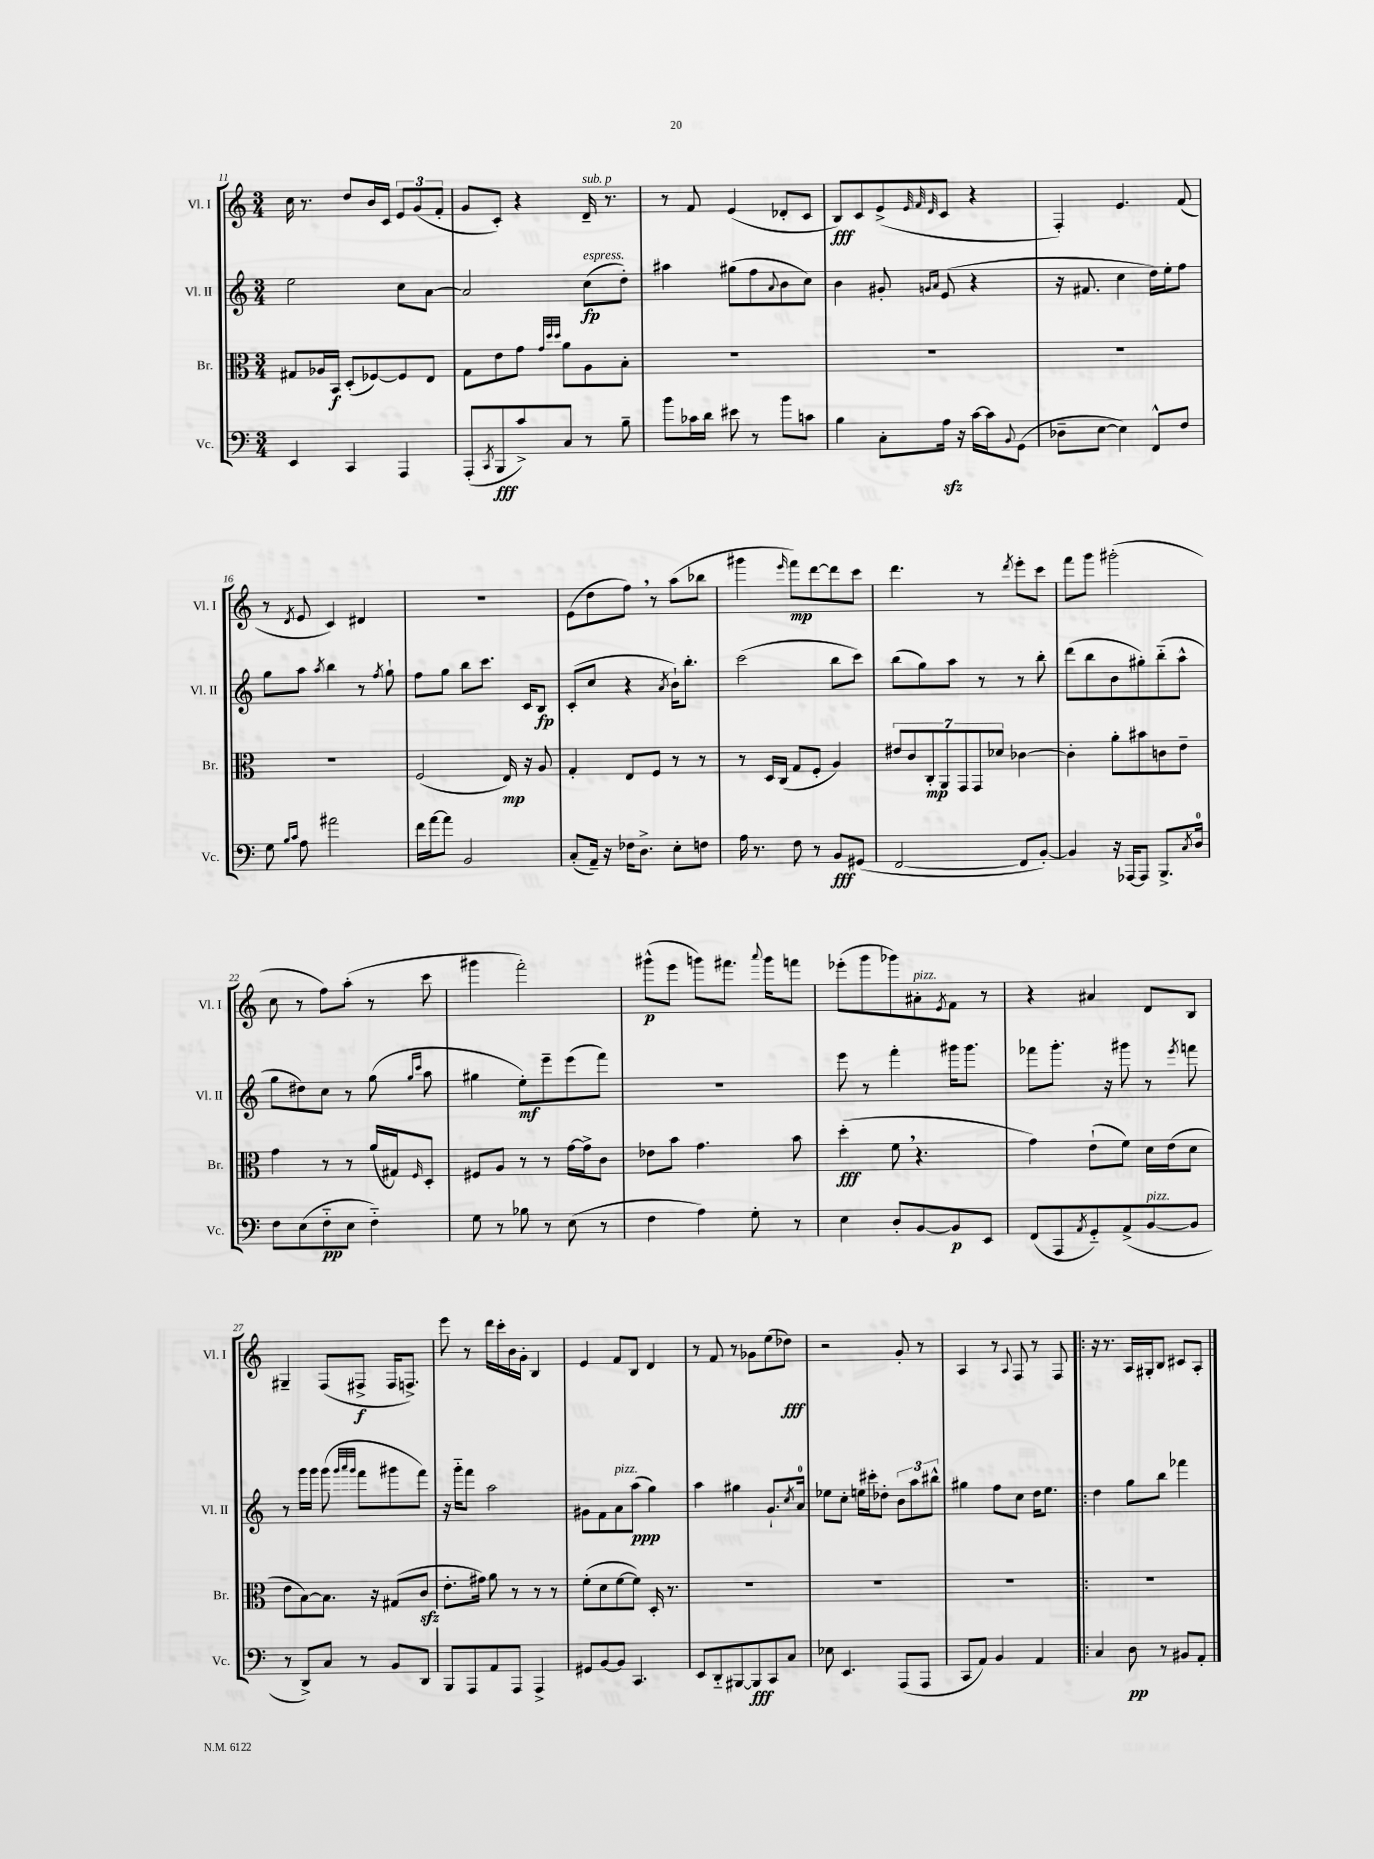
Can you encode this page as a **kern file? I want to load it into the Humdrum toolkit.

**kern	**kern	**kern	**kern
*staff4	*staff3	*staff2	*staff1
*clefF4	*clefC3	*clefG2	*clefG2
*k[]	*k[]	*k[]	*k[]
*M3/4	*M3/4	*M3/4	*M3/4
4EE	8G#	2ee	16cc
.	.	.	8.r
.	16A-	.	.
.	16BB	.	.
4CC	(8D'	.	8dd
.	[8F-)	.	16b
.	.	.	16c
4AAA	8F-]	8cc	12e
.	.	.	(12g
.	8E	[8a	.
.	.	.	12f'
=	=	=	=
(8AAA'	8G	2a]	8g
8qCC	.	.	.
8BBB	8e	.	8c')
8c^)	8g	.	4r
.	32qqg	.	.
.	32qqdd	.	.
.	32qqdd	.	.
8C	8a	.	.
8r	8A	(8cc	16d~
.	.	.	8.r
8B~	8B'	8dd')	.
=	=	=	=
8b	2.r	4aa#	8r
16c-	.	.	8f
16d	.	.	.
8e#	.	(8gg#	(4e
8r	.	8ff	.
.	.	8qqa	.
8b	.	8b	8d-'
8c	.	8cc)	8c
=	=	=	=
4B	2.r	4b	8B)
.	.	.	8c
8C'	.	8g#'	(8e^
.	.	.	32qqe
.	.	16qqg	32qqf
.	.	16qqa	32qqd
16A	.	(8e	8c
16r	.	.	.
[16c	.	4r	4r
16c]	.	.	.
8qqBB	.	.	.
(8GG	.	.	.
=	=	=	=
8D-~	2.r	16r	4F')
.	.	8.f#	.
[8E	.	.	.
4E])	.	4cc	4.e
8FF^^	.	16dd)	.
.	.	16ee'	.
8F	.	8ff	(8f
=	=	=	=
8G	2.r	8gg	8r
16qqB	.	.	.
16qqc	.	.	8qd
8A	.	8aa	8e
.	.	8qaa	.
2a#	.	4bb	4c)
.	.	8r	4d#
.	.	8qff	.
.	.	8gg`	.
=	=	=	=
16f	(2F	8ff	2.r
[16a	.	.	.
8a]	.	8gg	.
2BB	.	8bb	.
.	.	8.ccc	.
.	16E)	.	.
.	16r	16c	.
.	8A	8B	.
=	=	=	=
(8C'	4G'	(8c'	(8e
16AA~)	.	8cc	8dd
16r	.	.	.
16F-	8E	4r	8ff)
8.D^	.	.	.
.	8F	.	8r
.	.	8qa	.
8E'	8r	16b`)	(8aa
.	.	8.bb'	.
8F	8r	.	8bb-
=	=	=	=
16A	8r	(2ccc	4ggg#
8.r	.	.	.
.	16D	.	.
.	(16C	.	.
.	.	.	16qqeee
8F	8G	.	8fff)
8r	8F'	.	[8ddd
8BB	4A)	8bb	8ddd]
(8GG#	.	8ccc)	8ccc
=	=	=	=
[2FF	14e#	(8bb	4.ddd
.	14c	.	.
.	.	8gg)	.
.	14C'	.	.
.	14AA	.	.
.	.	8aa	.
.	14GG	.	.
.	14GG	.	.
.	.	8r	8r
.	14d-	.	.
.	.	.	8qddd
8FF]	[4c-	8r	8eee'
[8BB')	.	8bb'	8ccc
=	=	=	=
4BB]	4c-']	(8ddd	8fff
.	.	8bb	8ggg
16r	8a'	8b	(2ggg#'
[16AAA-	.	.	.
8AAA-]	8b#	8gg#')	.
8.BBB^	8c	(8bb'~	.
.	8e~	8aa^^	.
8qC	.	.	.
16D	.	.	.
=	=	=	=
8F	4g	8gg	8cc
(8E	.	8dd#)	8r
8F'~	8r	8cc	8ff)
8E	8r	8r	(8aa'
4F'~)	(16a	(8gg	8r
.	16G#)	.	.
.	.	16qqgg	.
.	16qqF	16qqccc	.
.	8D'	8aa	8ccc
=	=	=	=
8G	8F#	4gg#	4ggg#
8r	8A	.	.
8B-	8r	8ee')	2fff')
8r	8r	8eee~	.
(8E	[16g	(8eee	.
.	16g^]	.	.
8r	8c	8fff)	.
=	=	=	=
4F	8e-	2.r	(8ggg#^^
.	8b	.	8eee
4A)	4.g	.	8ggg)
.	.	.	8.fff#
8G'	.	.	.
.	.	.	8qqaaa
.	.	.	16ggg
8r	8b	.	8fff
=	=	=	=
4E	(4dd'	8eee	(8eee-'
.	.	8r	8ggg
8D'	8f	4fff'	8ggg-)
[8BB	4.r	.	8a#'
.	.	.	8qe
8BB]	.	16ggg#	8f
.	.	8.ggg#	.
8EE	.	.	8r
=	=	=	=
(8FF	4g)	8fff-	4r
8AAA	.	8.ggg'	.
8qAA	.	.	.
8GG'~)	(8e`	.	4a#
.	.	16r	.
(8AA^	8f)	8ggg#	.
[8BB	16d	8r	8d
.	(16e	.	.
.	.	8qeee	.
8BB]	8d	8fff	8B
=	=	=	=
8r	8e	8r	4G#~
8DD^)	[8B)	16ggg	.
.	.	16ggg	.
8C	8.B]	(8ggg	(8F
.	.	32qqggg	.
.	.	32qqaaa	.
.	.	32qqggg	.
8r	.	8fff	8F#^
.	16r	.	.
8BB	(8G#	8ggg#	16F#
.	.	.	8.F^)
8DD	8c	8fff)	.
=	=	=	=
8BBB	8.e'	16r	8eee
.	.	16ggg'~	.
8AAA	.	8fff	8r
.	16g#)	.	.
8AA	8a	2aa	16ddd
.	.	.	16ccc'
8AAA	8r	.	16b
.	.	.	16g'
4AAA^	8r	.	4B
.	8r	.	.
=	=	=	=
8GG#	(8f'	8g#	4e
[8BB	8d	8f	.
8BB]	[8f	8a	8f
4.CC	8f])	(8aa	8B
.	16D'	4gg)	4d
.	8.r	.	.
=	=	=	=
8EE	2.r	4aa	8r
8DD'~	.	.	8f
[8BBB#	.	4gg#	8r
8BBB#]	.	.	8g-
8CC	.	8.g`	(8ee
8C	.	.	8dd-)
.	.	8qcc	.
.	.	16a	.
=	=	=	=
8E-	2.r	8ee-	2r
4.EE	.	8cc'	.
.	.	16ee	.
.	.	16ccc#'	.
.	.	8dd-'	.
(8AAA	.	12b	8g'
.	.	12aa	.
8AAA	.	.	8r
.	.	12bb#^^	.
=	=	=	=
8CC	2.r	4gg#	4A
8AA)	.	.	.
4BB	.	8ff	8r
.	.	.	8qqA
.	.	8cc	8F
4AA	.	16dd	8r
.	.	8.ee	.
.	.	.	8F
=!|:	=!|:	=!|:	=!|:
4C	2.r	4dd	16r
.	.	.	8.r
8D	.	8gg	16A
.	.	.	16G#'
8r	.	8bb	8B
8BB#	.	4fff-	8c#
8AA'	.	.	8A'
==	==	==	==
*-	*-	*-	*-
